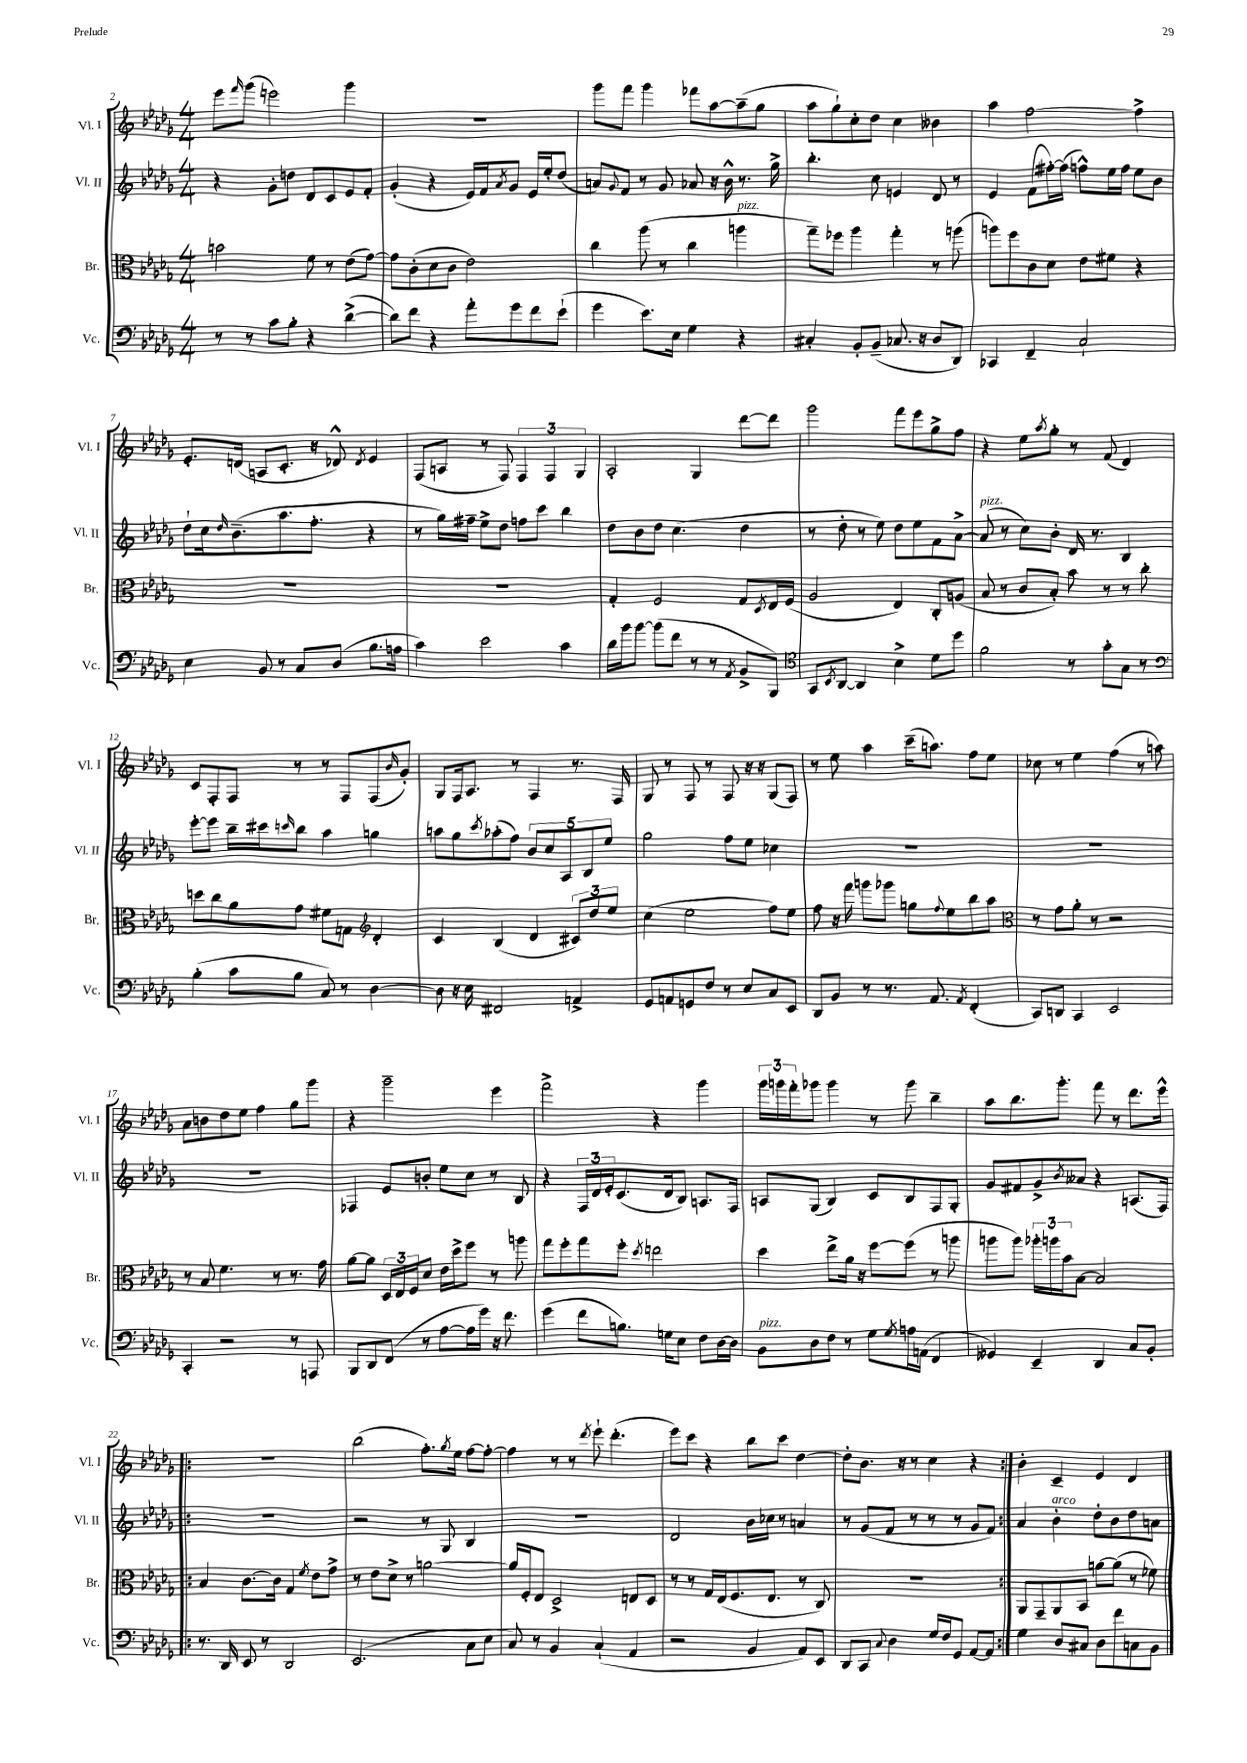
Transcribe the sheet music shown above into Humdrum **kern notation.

**kern	**kern	**kern	**kern
*staff4	*staff3	*staff2	*staff1
*clefF4	*clefC3	*clefG2	*clefG2
*k[b-e-a-d-g-]	*k[b-e-a-d-g-]	*k[b-e-a-d-g-]	*k[b-e-a-d-g-]
*M4/4	*M4/4	*M4/4	*M4/4
8r	2b	4r	8eee-
.	.	.	16qqfff
8r	.	.	(8ggg-
8c	.	8g-'	2eee)
8B-'	.	8dd	.
4r	8f	8d-	.
.	8r	8c	.
([4d-^	(8e-	8e-	4ggg-
.	[8g-)	8f'	.
=	=	=	=
8d-])	8g-]	(4g-'	1r
8f	(8c'	.	.
4r	8d-	4r	.
.	8c	.	.
8a-'	2e-)	16e-)	.
.	.	16f	.
.	.	8qa-	.
8g-	.	8g-	.
8f	.	16e-	.
.	.	16ee-'	.
(8e-`	.	(8dd-	.
=	=	=	=
4g-	4cc	8a)	8ggg-
.	.	8qqg-	.
.	.	8f	8fff
8.e-)	(8aa-	8r	4ggg-
.	8r	8g-	.
16E-	.	.	.
4G-	4cc	8a-	8fff-
.	.	16r	[8aa-
.	.	16b-^^	.
4r	4aa	8.r	(8aa-~]
.	.	.	8gg-
.	.	16gg-^	.
=	=	=	=
4C#'	8gg-~)	4.bb-'	8aa-
.	8ff-	.	8gg-`)
8BB-'	4aa-	.	8cc'
(8BB-~	.	8cc	8dd-
8.C-	4gg-'	4e	4cc
16r	.	.	.
8D-	8r	8d-	4b--
8DD-)	(8aa	8r	.
=	=	=	=
4CC-	8aa)	4e-	4aa-
.	8ff	.	.
4FF~	8c	(8f	[2ff
.	8d-	[16ff#')	.
.	.	(16ff#]	.
2C`	8e-	8ff^^)	.
.	8f#	16ee-	.
.	.	16ff	.
.	4r	8ee-	4ff^]
.	.	8b-	.
=	=	=	=
4E-	1r	8dd-`	8.e-'
.	.	16cc	.
.	.	16qqdd-	.
.	.	(8.b-~	(16d
8BB-	.	.	8A
8r	.	8.aa-	8.c'
8C	.	.	.
.	.	8.ff'	16r
(8D-	.	.	8d-^^)
.	.	.	8qd-
8.B-	.	4r	4e-
16A	.	.	.
=	=	=	=
4c)	1r	8r	(8F
.	.	16gg-)	8A
.	.	16ff#~	.
2e-	.	8ee-^	8r
.	.	8dd-	8F)
.	.	8ff	6F
.	.	8ccc	.
.	.	.	6F
4c	.	4bb-	.
.	.	.	6G-
=	=	=	=
16d-	4G-'	8dd-	2A-'
16b-	.	.	.
[8b-	.	8b-	.
(8b-]	2F	8dd-	.
8f	.	(4.cc	.
8r	.	.	4G-
8r	.	.	.
8qAA-	.	.	.
8BB-^	8G-	4dd-	[8ddd-
.	8qD-	.	.
8BBB-)	16E-	.	8ddd-]
.	(16F	.	.
=	=	=	=
*clefC4	*	*	*
8GG-	2A-	8r	2ggg-
8qBB-	.	.	.
[8AA-	.	8dd-'	.
4AA-]	.	8r	.
.	.	8ee-)	.
4B-^	4E-)	8dd-	8fff
.	.	8ee-	8eee-
8d-	8C'	8f	8gg-^
8dd-	(8A	[8a-^	8ff
=	=	=	=
2f	8B-	(8a-]	4r
.	8r	8r	.
.	8c	8cc)	8ee-
.	.	.	8qaa-
.	8B-')	8b-'	8gg-'
8r	8b-	16d-	8r
.	.	8.r	.
8g-'	8r	.	(8f
8G-	8r	4B-	4d-)
8r	8cc'	.	.
=	=	=	=
*clefF4	*	*	*
(4B-'	8dd	[8eee-'	8c
.	8cc	8eee-]	8F'
8c	8a-	16bb-~	8F
.	.	16ccc#	.
.	.	16qqccc	.
8B-	8g-	8bb-	8r
8C)	8f#	4aa-	8r
8r	8G	.	8F
*	*clefG2	*	*
[4D-	4d-'	4gg	(8F
.	.	.	16qqb-
.	.	.	8g-')
=	=	=	=
8D-]	4c	8aa	8G-
16r	.	8gg-	16F
16E-	.	.	8.A-
.	.	8qccc	.
2FF#	(4B-	(8aa-'	.
.	.	8ff)	8r
.	4d-	10b-	4F
.	.	10cc	.
.	.	10A-	.
4AA^	12c#)	.	8.r
.	.	10B-	.
.	12dd-	.	.
.	.	10ee-	.
.	12ee-	.	.
.	.	.	16F
=	=	=	=
8GG-	(4cc	2gg-	8G-
8AA	.	.	8r
8GG	2ee-	.	8F
8F	.	.	8r
8r	.	8ff	8F
8E-	.	8ee-	16r
.	.	.	16r
8C	8ff)	4cc-	(8G-
8EE-	8ee-	.	8F)
=	=	=	=
8DD-	8ff	1r	8r
8BB-	16r	.	8ee-
.	16fff	.	.
8r	8ggg	.	4aa-
8.r	8ggg-	.	.
.	8gg	.	(16ccc~
8.AA-	.	.	8.aa)
.	8qqff	.	.
.	8ee-	.	.
8qAA-	.	.	.
(4FF'	8bb-	.	8ff
.	8aa-	.	8ee-
=	=	=	=
*	*clefC3	*	*
8CC)	8r	1r	8cc-
8DD	8g-	.	8r
4CC	8a-'	.	4ee-
.	8r	.	.
2EE-	2r	.	(4ff
.	.	.	8r
.	.	.	8aa)
=	=	=	=
4CC'	8r	1r	8a-
.	8B-	.	8b
2r	4.f	.	8dd-
.	.	.	8ee-
.	.	.	4ff
.	8r	.	.
8r	8.r	.	8gg-
8AAA	.	.	8ggg-
.	16g-	.	.
=	=	=	=
8BBB-	[8a-	4F-	4r
8DD-	8a-]	.	.
(8FF	24D-	8e-	2ggg-~
.	24E-	.	.
.	24F	.	.
8r	8d-	8b'	.
[8A-	16e-	8ee-	.
.	16dd-^	.	.
16A-]	8ff	8cc	.
16g-)	.	.	.
16r	8r	8r	4eee-
8.f	.	.	.
.	8aa	8B-	.
=	=	=	=
(4g-	8gg-	4r	2fff^
.	8ff'	.	.
8f	8gg-	24F	.
.	.	24d-	.
.	.	24e-'	.
8.B)	8ff'	(8.c	.
.	8qdd-	.	.
.	2ee	.	4r
16G	.	16d-	.
8E-	.	8B-)	.
8F	.	8.A	4ggg-
[16D-	.	.	.
16D-]	.	16F	.
=	=	=	=
8BB-	4dd-	8A	24ggg-
.	.	.	24ggg
.	.	.	24fff'
8D-	.	(8G-	8ggg-
8F	8ee-^	4B-)	4ggg-
8r	16a-	.	.
.	16r	.	.
8G-	[8ff	8c	8r
8qG-	.	.	.
16A	(8ff]	8B-	8ggg-
(16AA	.	.	.
4FF	8r	8F	4bb-~
.	8aa	8G-'	.
=	=	=	=
4GG--)	8aa	8g-	8aa-
.	8aa)	8f#	8.bb-
4EE-~	24aa-'	8g-^	.
.	24aa	.	.
.	.	.	8.ggg-'
.	24b-	.	.
.	.	8qb-	.
.	[8B-	8a--	.
4DD-	2B-]	4r	8fff
.	.	.	8r
8C	.	(8.A	8.ddd-
8BB-'	.	.	.
.	.	16F)	16eee-^^
=!|:	=!|:	=!|:	=!|:
8.r	4B-	1r	1r
16DD-	.	.	.
8EE-	[8.c	.	.
8r	.	.	.
.	16c]	.	.
2DD-	4G-	.	.
.	8qf	.	.
.	8e-	.	.
.	8g-^	.	.
=	=	=	=
(2.EE-	8r	2r	(2bb-
.	8e-	.	.
.	8d-^	.	.
.	8r	.	.
.	[2a	8r	8.ff')
.	.	8G-	.
.	.	.	8qgg-
.	.	.	16ee-
8C	.	4B-	[8ff
8E-	.	.	8ff'_
=	=	=	=
8C)	16a]	1r	4ff]
.	16F'	.	.
8r	8E-	.	.
4BB-	2D-^	.	8r
.	.	.	8r
.	.	.	8qddd-
(4C`	.	.	8eee-`
.	.	.	(4.ddd-'
4AA-	8E	.	.
.	8D-	.	.
=	=	=	=
2r	8r	2d-	8eee-)
.	8r	.	8ccc
.	16G-	.	4r
.	(16E-	.	.
.	8.F	.	.
4BB-	.	16b-	8bb-
.	8.E-	16cc-	.
.	.	8r	8ccc
8AA-)	8r	4a	[4dd-
8EE-	8C)	.	.
=	=	=	=
8DD-	1r	8r	8dd-']
8CC	.	(8g-	8.b-
8qqC	.	.	.
4D-	.	8f	.
.	.	.	16r
.	.	8r	8r
16G-	.	8r	4cc
16F	.	.	.
8GG-	.	8r	.
[8AA-	.	8g-	4r
8AA-]	.	8f)	.
=:|!	=:|!	=:|!	=:|!
4G-	8AA-	4a-	4b-'
.	8GG-~	.	.
8D-	8AA-	4b-'	4c~
8C#	8BB-	.	.
8D-	[8a	8dd-'	4e-
8f	(8a]	8b-	.
8C	8r	8dd-	4d-
8BB-	8f-)	8a	.
==	==	==	==
*-	*-	*-	*-
